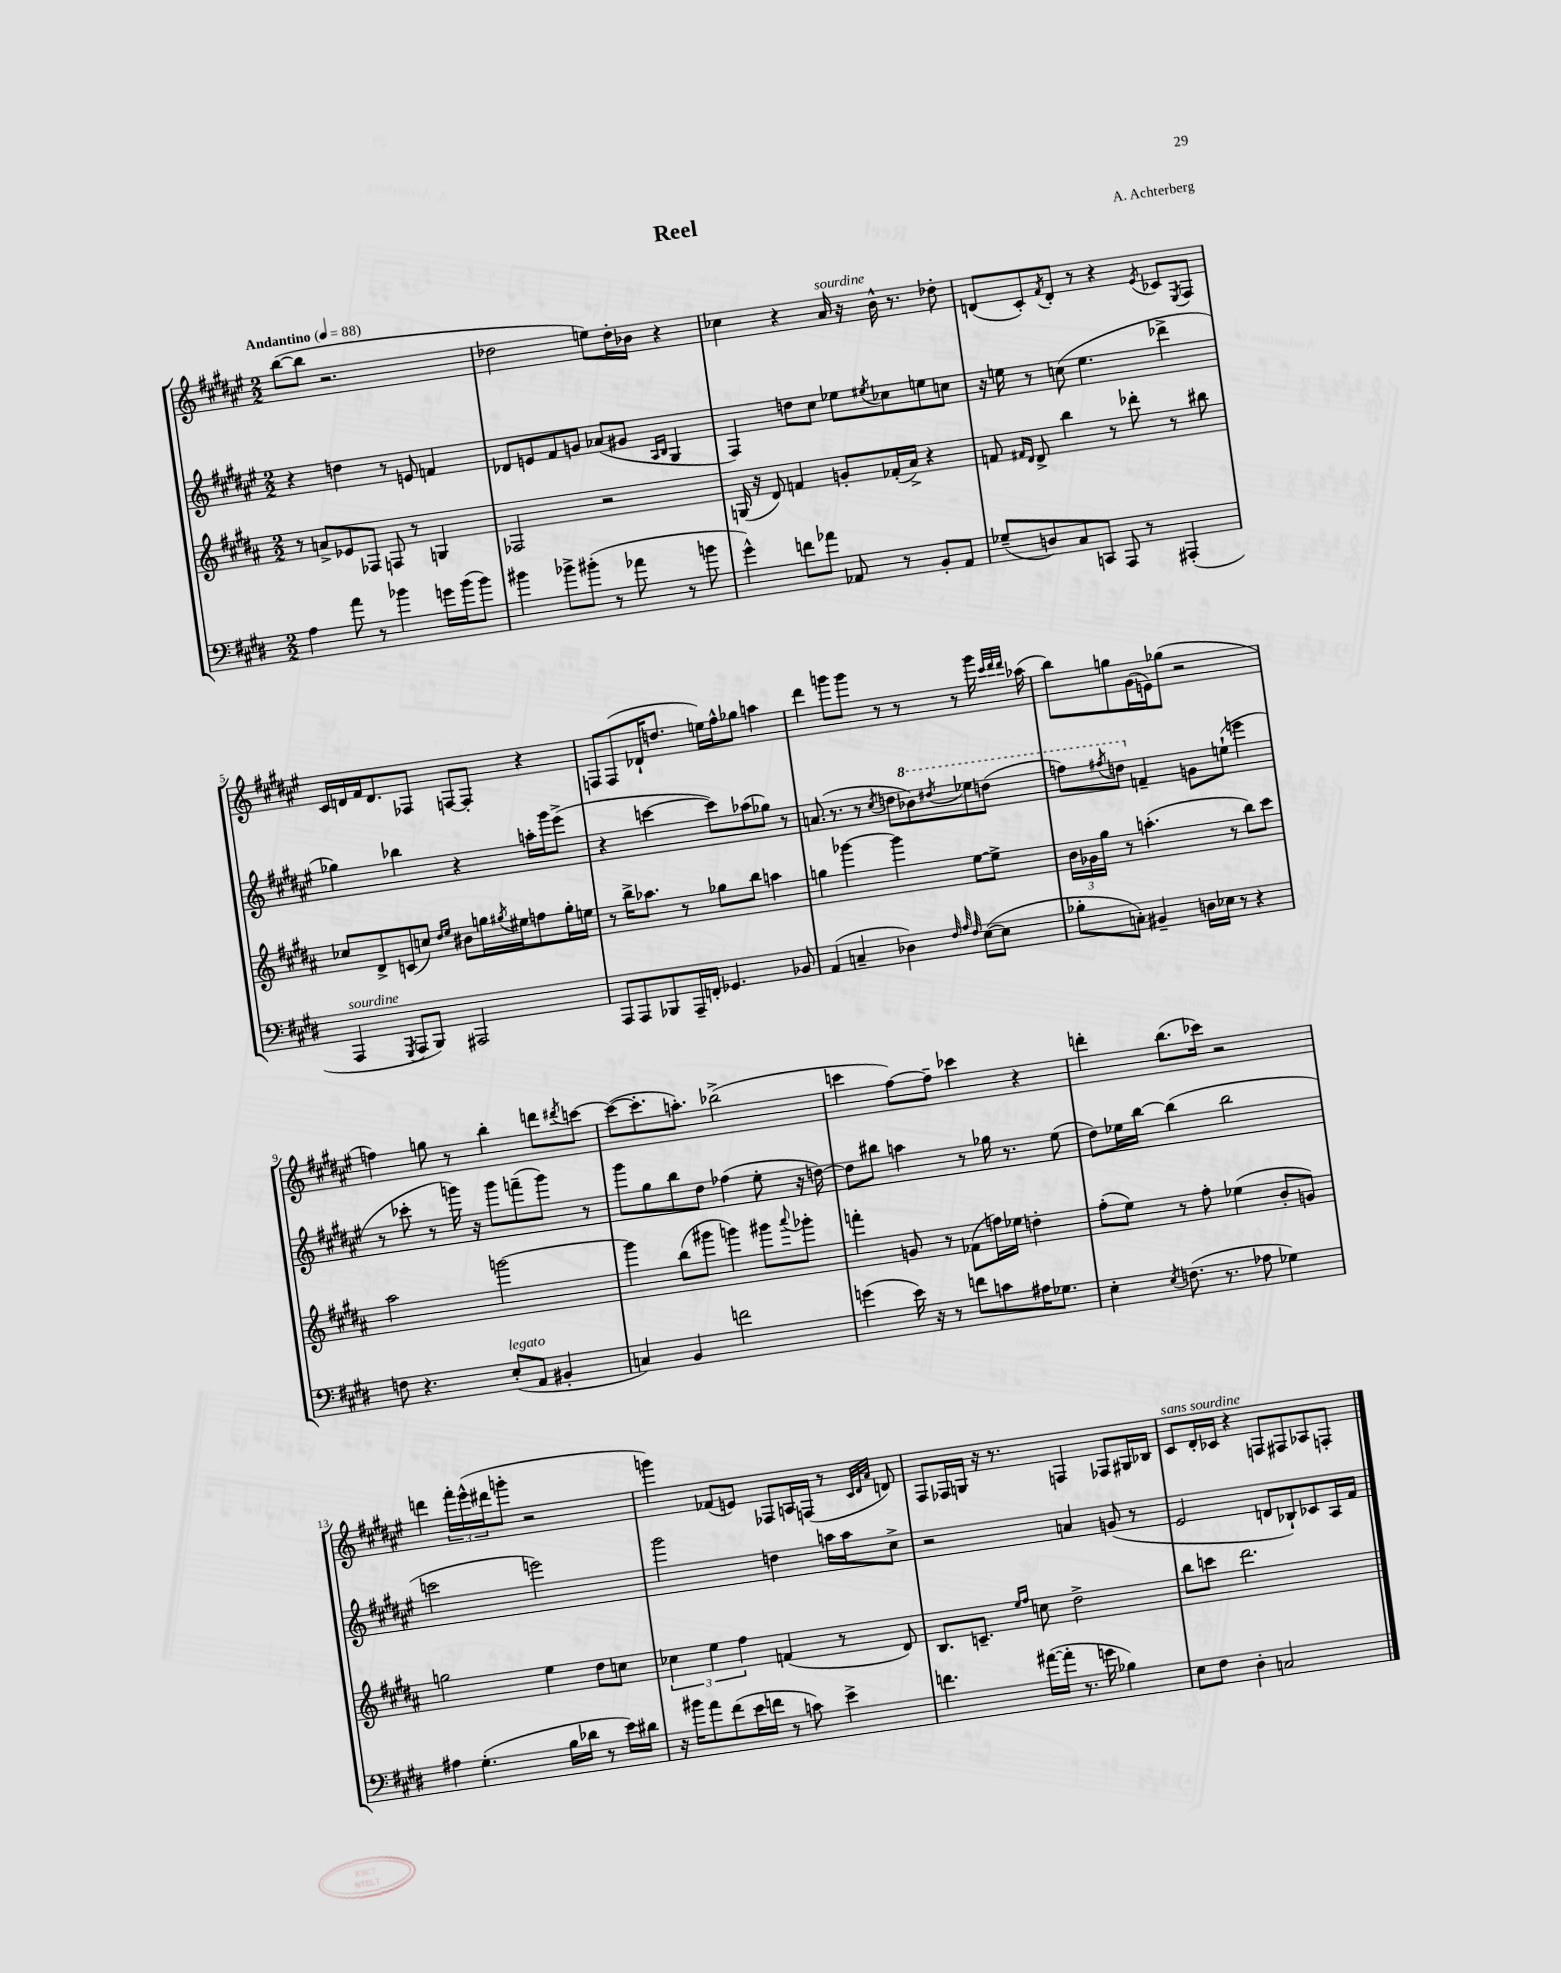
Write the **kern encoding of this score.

**kern	**kern	**kern	**kern
*staff4	*staff3	*staff2	*staff1
*clefF4	*clefG2	*clefG2	*clefG2
*k[f#c#g#d#]	*k[f#c#g#d#a#]	*k[f#c#g#d#a#e#]	*k[f#c#g#d#a#e#]
*M2/2	*M2/2	*M2/2	*M2/2
*MM88	*MM88	*MM88	*MM88
4A	8r	4r	([8bb
.	8a^	.	8bb]
8a	8e-	4dd	2.r
8r	8F-	.	.
4b-	8F	8r	.
.	8r	8e	.
16g	4G	4f	.
(16b-	.	.	.
8b-)	.	.	.
=	=	=	=
4b#	2F-	8d-	2dd-
.	.	8e	.
8b-^	.	8f#	.
(8b#'	.	8g	.
8r	2r	(8a-	8ee)
8a-	.	8g#	16dd-'
.	.	.	16b-
.	.	16qqA#	.
.	.	16qqB	.
8r	.	4G#	4r
8b	.	.	.
=	=	=	=
4g#^^)	(16G	4F#)	4cc-
.	16r	.	.
.	8d#)	.	.
8f	4f	8dd	4r
8a-	.	8cc#	.
8AA-	8g'	8ee-	16a#
.	.	.	16r
.	.	8qee#	.
8r	(16f-'	8cc-	16b^^
.	16a#^)	.	8.r
8BB'	4r	8ee	.
8AA-	.	8cc	8dd-'
=	=	=	=
(8G-~	8f	16r	(8d
.	.	16ee	.
.	16qqf#	.	.
.	16qqd#	.	.
8D)	8d#^	8r	8c#')
.	.	.	8qf#
8C#	4bb	(8cc	8d'
8CC	.	4.ee	8r
8AAA	8r	.	4r
8r	8ddd-'	.	.
.	.	.	8qe#
(4AAA#'	8r	4ddd-^	8c-
.	.	.	8qE#
.	8bb#	.	8F#
=	=	=	=
4AAA	8cc-	4gg-)	16c#
.	.	.	16d
.	8d#^	.	16f#
.	.	.	8.d
8qGGG#	.	.	.
8AAA	(8c	4bb-	.
8BBB)	8cc)	.	8F-
.	16qqdd#	.	.
.	16qqee	.	.
2AAA#	8b#	4r	[8F
.	16gg	.	8F']
.	8qgg#	.	.
.	16ee#	.	.
.	8ff	16aa'	4r
.	.	16ggg#	.
.	16gg#'	(8eee#^	.
.	16ee	.	.
=	=	=	=
8AAA	8r	4r	8F
8AAA	16bb^	.	(8F
.	8.aa-	.	.
8BBB-	.	[4ccc	16d-`
.	.	.	8.dd
16AAA~	8r	.	.
16FF'	.	.	.
4.GG-	8gg-	8ccc])	16ee)
.	.	.	16ff#^^
.	8bb	(8aa-	8gg-
.	4aa	8gg-)	4aa
8BB-	.	8r	.
=	=	=	=
(4AA	4gg	(8.a	4ddd#
.	.	8.r	.
4C~	[4ggg-	.	8ggg
.	.	8r	8ggg
.	.	8qcc#	.
4D-)	4ggg-]	8dd	8r
.	.	8bb-)	8r
32qqF#	.	.	.
32qqA	.	.	.
32qqF#	.	8qddd#	.
([8E	[8ee	8eee-	8r
8E]	8ee^]	(8ddd	16ggg
.	.	.	32qqccc#
.	.	.	32qqddd#
.	.	.	32qqddd#
.	.	.	(16aa-
=	=	=	=
8B-'	24b	8fff)	8bb)
.	24g-	.	.
.	24gg#	.	.
.	.	8qfff#	.
8C')	8r	8ddd	8gg
4BB#~	(4.aa'	4f~	(16g#
.	.	.	16e)
.	.	.	(8gg-
16D	.	8g	2r
16E-	.	.	.
8r	8r	(8ee`	.
4r	8bb)	4eee	.
.	8ccc#	.	.
=	=	=	=
8F	2aa#	8r	4ff)
4.r	.	8ccc-'	.
.	.	8r	8gg
.	.	16ggg)	8r
.	.	16r	.
(8E'	[2ggg	8ggg	4bb'
8AA	.	(8fff~	.
4BB#'	.	8ggg)	8ddd
.	.	.	8qddd#
.	.	8r	[8ccc
=	=	=	=
4C)	4ggg]	8ggg#	(8ccc_
.	.	8gg#	8.ccc']
4BB	(8bb	8bb	.
.	.	.	8.aa')
.	8ggg#	8dd#	.
2f	4ggg)	(4ff-	(2bb-^
.	8ggg#	8ee#'	.
.	8qqaaa#	.	.
.	8ggg-'	16r	.
.	.	[16dd)	.
=	=	=	=
(4g	4fff'	8dd]	4ccc
.	.	8bb#	.
16e)	8g	4aa	[8ff#)
16r	.	.	.
8r	8r	.	8ff#~]
8f	(8f-	8r	4ccc-
8c	16ff)	16gg-	.
.	16ee-	8.r	.
16A#	4dd'	.	4r
8.G-	.	.	.
.	.	(8ee#	.
=	=	=	=
4E'	(8ff#'	8dd#)	4ddd'
.	8ee)	16ee-	.
.	.	[16bb	.
8qE	.	.	.
(8.F	8r	(4bb]	(8.bb
.	8ff#'	.	.
8.r	.	.	16ccc-)
.	(4ee-	2bb	2r
8A-	.	.	.
4G-)	8b'	.	.
.	8g)	.	.
=	=	=	=
4A#	2gg	2ccc	4ddd
(4.G#'	.	.	24fff#'
.	.	.	(24eee#^^
.	.	.	24ddd#
.	.	.	8ggg'
.	4ee	2eee)	2r
16B	.	.	.
16d-	.	.	.
8r	8dd#	.	.
16e)	8cc	.	.
16d#	.	.	.
=	=	=	=
16r	6cc-	2ggg#	4ggg)
16b#	.	.	.
8a	.	.	.
.	6ee	.	.
(8f#	.	.	(8f-
.	6ff#	.	.
16e	.	.	8e)
16f	.	.	.
8r	(4f	4dd	8F-
8c)	.	.	16A
.	.	.	(16F
4e^	8r	16aa	8r
.	.	16aa	.
.	.	.	32qqc#
.	.	.	32qqd#
.	.	.	32qqa#
.	8d#)	8cc#^	8d)
=	=	=	=
4.f	8.B	2r	8F#
.	.	.	16F-
.	8.c~	.	16G
.	.	.	16r
.	.	.	8.r
.	16qqee	.	.
.	16qqff#	.	.
([16a#	8cc	.	.
16a#']	.	.	.
8.r	2dd#^	4a	4F
16g	.	.	.
4B-)	.	(8g	8F-
.	.	8r	16G#
.	.	.	16B-
=	=	=	=
8E	8bb	2e#	8c#
8F#	8ccc	.	16d#'
.	.	.	16c-
4D#'	2.ddd#	.	4r
2C	.	8d	8F
.	.	8B-`)	8F#
.	.	8c-	8A-
.	.	16A#	8F'
.	.	16f#	.
==	==	==	==
*-	*-	*-	*-
